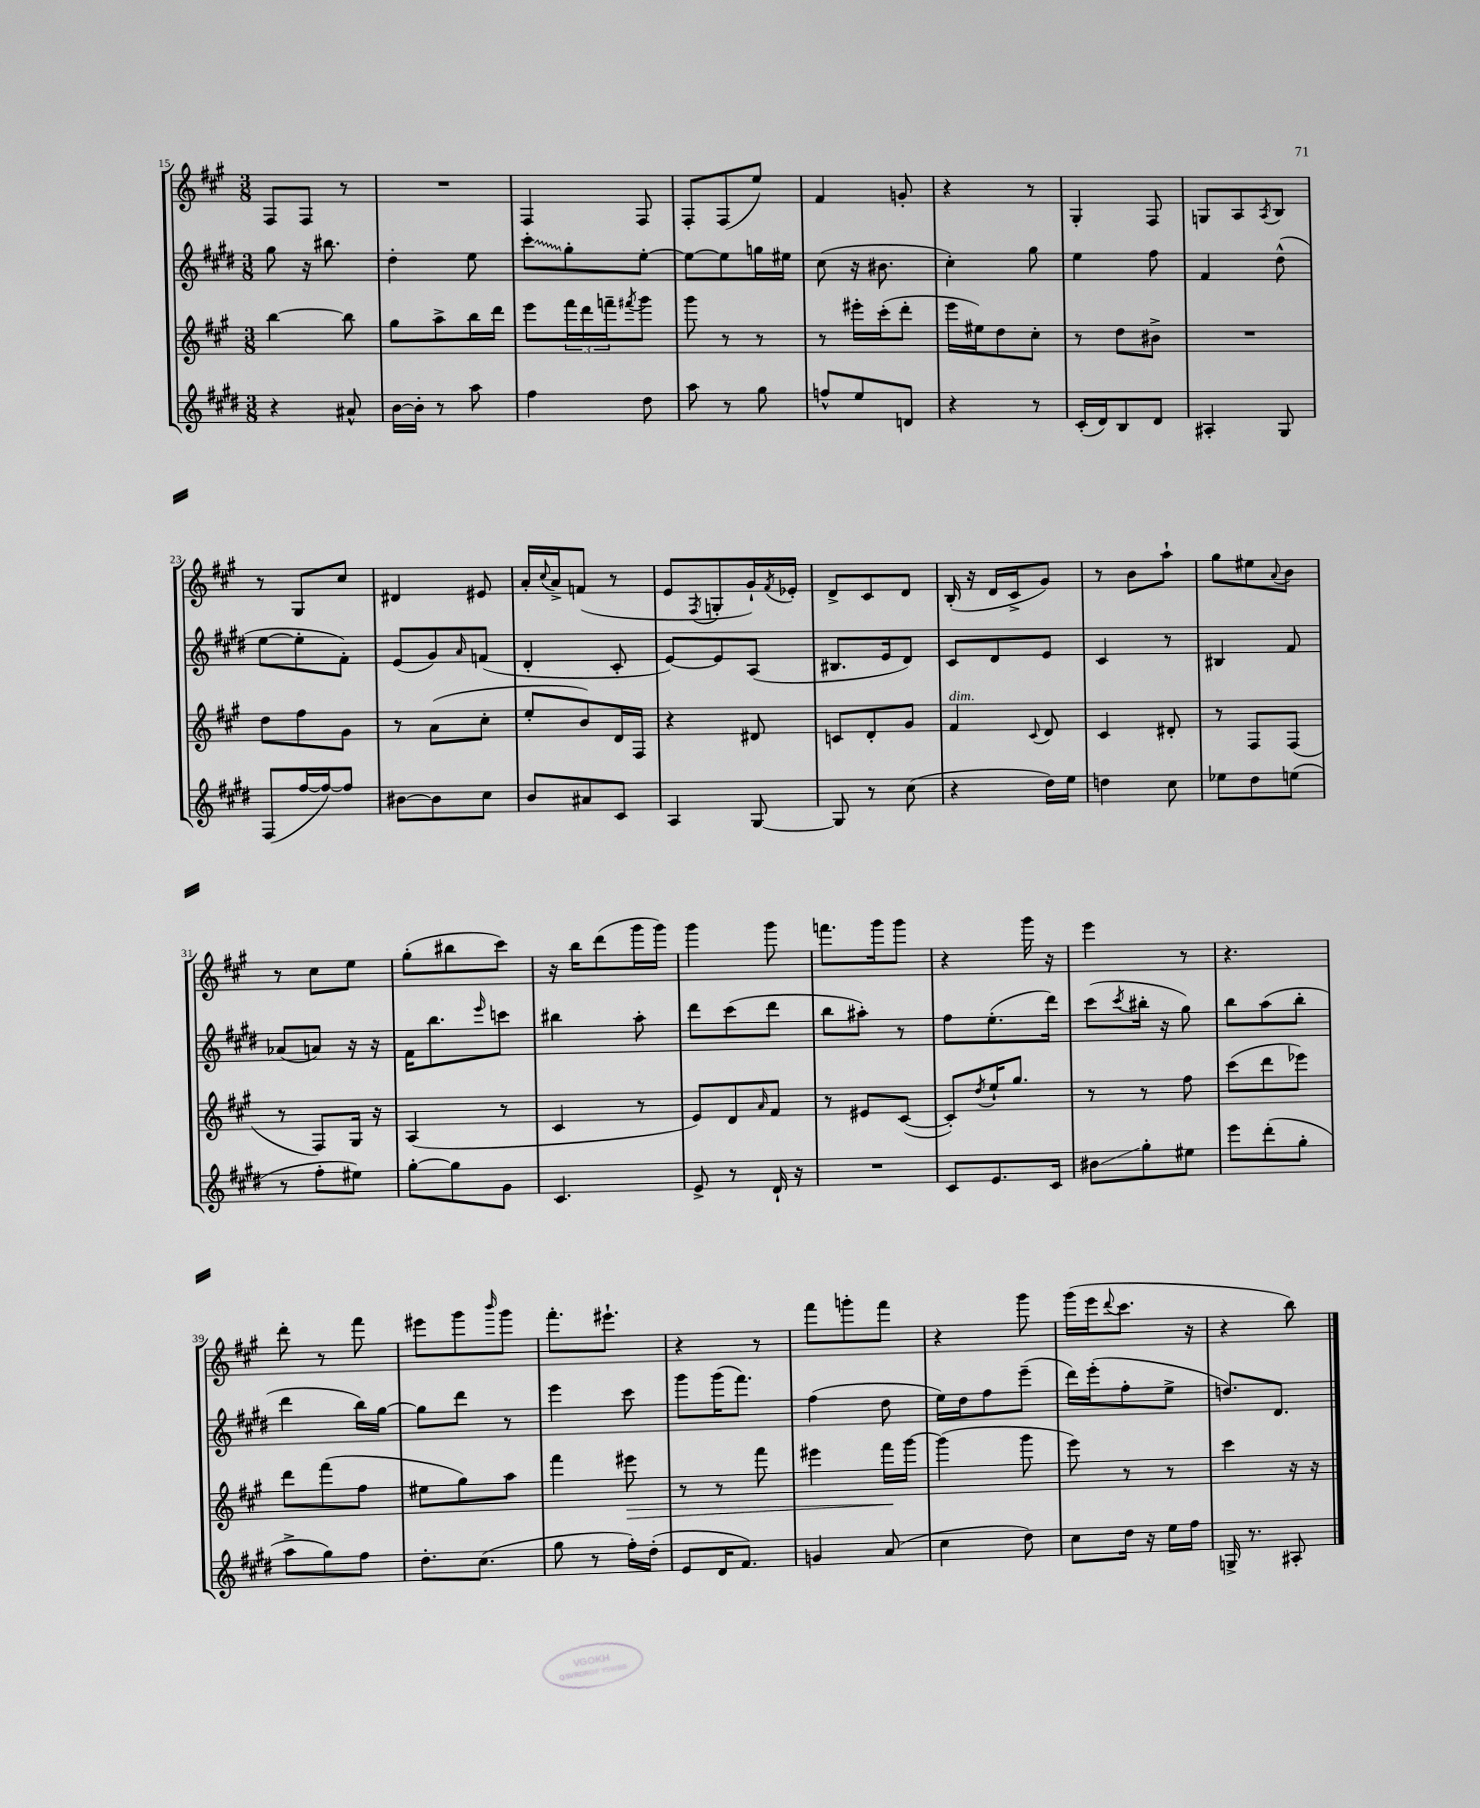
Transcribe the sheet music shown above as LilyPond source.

<<
\new StaffGroup <<
\new Staff = "s0" {
    \clef treble \key a \major \numericTimeSignature \time 3/8
    fis8 fis8 r8 |
    R4. |
    fis4 fis8 |
    fis8-. fis8( e''8) |
    fis'4 g'8-. |
    r4 r8 |
    gis4-. fis8 |
    g8 a8 \acciaccatura { a8 } b8 |
    r8 gis8 cis''8 |
    dis'4 eis'8 |
    a'16-. \appoggiatura { cis''8 } a'16-> f'8( r8 |
    e'8 \acciaccatura { fis8 } g8-. gis'16-!) \acciaccatura { fis'8 } ees'16-. |
    d'8-> cis'8 d'8 |
    b16-.( r16 d'16 cis'16-> gis'8) |
    r8 b'8 a''8-! |
    gis''8 eis''8 \appoggiatura { a'8 } b'8 |
    r8 cis''8 e''8 |
    gis''8-.( bis''8 cis'''8) |
    r16 b''16 d'''8( gis'''16 gis'''16) |
    gis'''4 gis'''8 |
    f'''8. gis'''16 gis'''8 |
    r4 gis'''16 r16 |
    e'''4 r8 |
    r4. |
    d'''8-. r8 fis'''8 |
    eis'''8 gis'''8 \grace { b'''16 } gis'''8 |
    fis'''8.-. eis'''8.-! |
    r4 r8 |
    fis'''8 g'''8-. fis'''8 |
    r4 gis'''8 |
    gis'''16( e'''16 \appoggiatura { d'''8 } cis'''8. r16 |
    r4 b''8) \bar "|." |
}
\new Staff = "s1" {
    \clef treble \key e \major \numericTimeSignature \time 3/8
    gis''8 r16 bis''8. |
    dis''4-. e''8 |
    \once \override Glissando.style = #'zigzag cis'''8-.\glissando gis''8-. e''8~-. |
    e''8~ e''8 g''16 eis''16 |
    cis''8( r16 bis'8. |
    cis''4-.) gis''8 |
    e''4 fis''8 |
    fis'4 dis''8-^( |
    e''8~ e''8-. fis'8-.) |
    e'8( gis'8) \grace { a'16 } f'8( |
    dis'4-. cis'8-. |
    e'8~) e'8 a8( |
    bis8. e'16 dis'8) |
    cis'8 dis'8 e'8 |
    cis'4 r8 |
    bis4 fis'8 |
    aes'8( a'8) r16 r16 |
    fis'16 b''8. \grace { e'''16 } c'''8 |
    bis''4 a''8-. |
    dis'''8 cis'''8( dis'''8 |
    b''8 ais''8-.) r8 |
    fis''8 e''8.-.( dis'''16) |
    cis'''8( \acciaccatura { cis'''8 } bis''16-. r16 gis''8) |
    b''8 a''8( b''8-. |
    dis'''4 b''16) gis''16~ |
    gis''8 dis'''8 r8 |
    e'''4 cis'''8 |
    gis'''8 gis'''16( fis'''8.) |
    fis''4( dis''8 |
    e''16) dis''16 fis''8 e'''8--( |
    dis'''16) e'''16-.( fis''8-. e''8-> |
    d''8.) dis'8. \bar "|." |
}
\new Staff = "s2" {
    \clef treble \key a \major \numericTimeSignature \time 3/8
    b''4~ b''8 |
    gis''8 a''8-> b''16 d'''16 |
    e'''8 \tuplet 3/2 { fis'''16 d'''16 f'''16-- } \acciaccatura { fis'''8 } gis'''8 |
    gis'''8 r8 r8 |
    r8 eis'''16-. cis'''16-.( d'''8-. |
    e'''16 eis''16) d''8 cis''8-. |
    r8 d''8 bis'8-> |
    R4. |
    d''8 fis''8 gis'8 |
    r8 a'8( cis''8-. |
    e''8-. b'8) d'16 fis16 |
    r4 dis'8 |
    c'8 d'8-. gis'8 |
    fis'4^\markup { \italic "dim." } \appoggiatura { cis'8 } d'8 |
    cis'4 dis'8-. |
    r8 fis8 fis8( |
    r8 fis8) gis16 r16 |
    a4( r8 |
    cis'4 r8 |
    e'8) d'8 \grace { a'16 } fis'8 |
    r8 eis'8 cis'8~( |
    cis'8-.) \acciaccatura { d''8 } e''16-! gis''8. |
    r8 r8 fis''8 |
    cis'''8( d'''8 ees'''8) |
    d'''8 fis'''8( fis''8 |
    eis''8 gis''8) a''8 |
    fis'''4 eis'''8\> |
    r8 r8 fis'''8 |
    eis'''4 fis'''16\! gis'''16~ |
    gis'''4( gis'''8 |
    e'''8) r8 r8 |
    cis'''4 r16 r16 \bar "|." |
}
\new Staff = "s3" {
    \clef treble \key e \major \numericTimeSignature \time 3/8
    r4 ais'8-^ |
    b'16~ b'16-. r8 a''8 |
    fis''4 dis''8 |
    a''8 r8 gis''8 |
    f''8-^ e''8 d'8 |
    r4 r8 |
    cis'16-.( dis'16) b8 dis'8 |
    ais4-. gis8 |
    fis8( fis''16~ fis''16~) fis''8 |
    bis'8~ bis'8 cis''8 |
    b'8 ais'8 cis'8 |
    a4 gis8~ |
    gis8 r8 cis''8( |
    r4 dis''16) e''16 |
    d''4 cis''8 |
    ees''8 dis''8 e''8( |
    r8 fis''8-. eis''8) |
    gis''8~-. gis''8 gis'8 |
    cis'4. |
    e'8-> r8 dis'16-! r16 |
    R4. |
    cis'8 e'8. cis'16 |
    bis'8\glissando gis''8-. eis''8 |
    e'''8 dis'''8-.( gis''8-. |
    a''8-> gis''8) fis''8 |
    dis''8.-. cis''8.( |
    gis''8 r8 fis''16-.) dis''16-.( |
    e'8 dis'16 fis'8.) |
    g'4 a'8( |
    cis''4 dis''8) |
    cis''8 dis''16 r16 e''16 fis''16 |
    g16-> r8. ais8-. \bar "|." |
}
>>
>>
\layout { \context { \Score currentBarNumber = #15 } }
